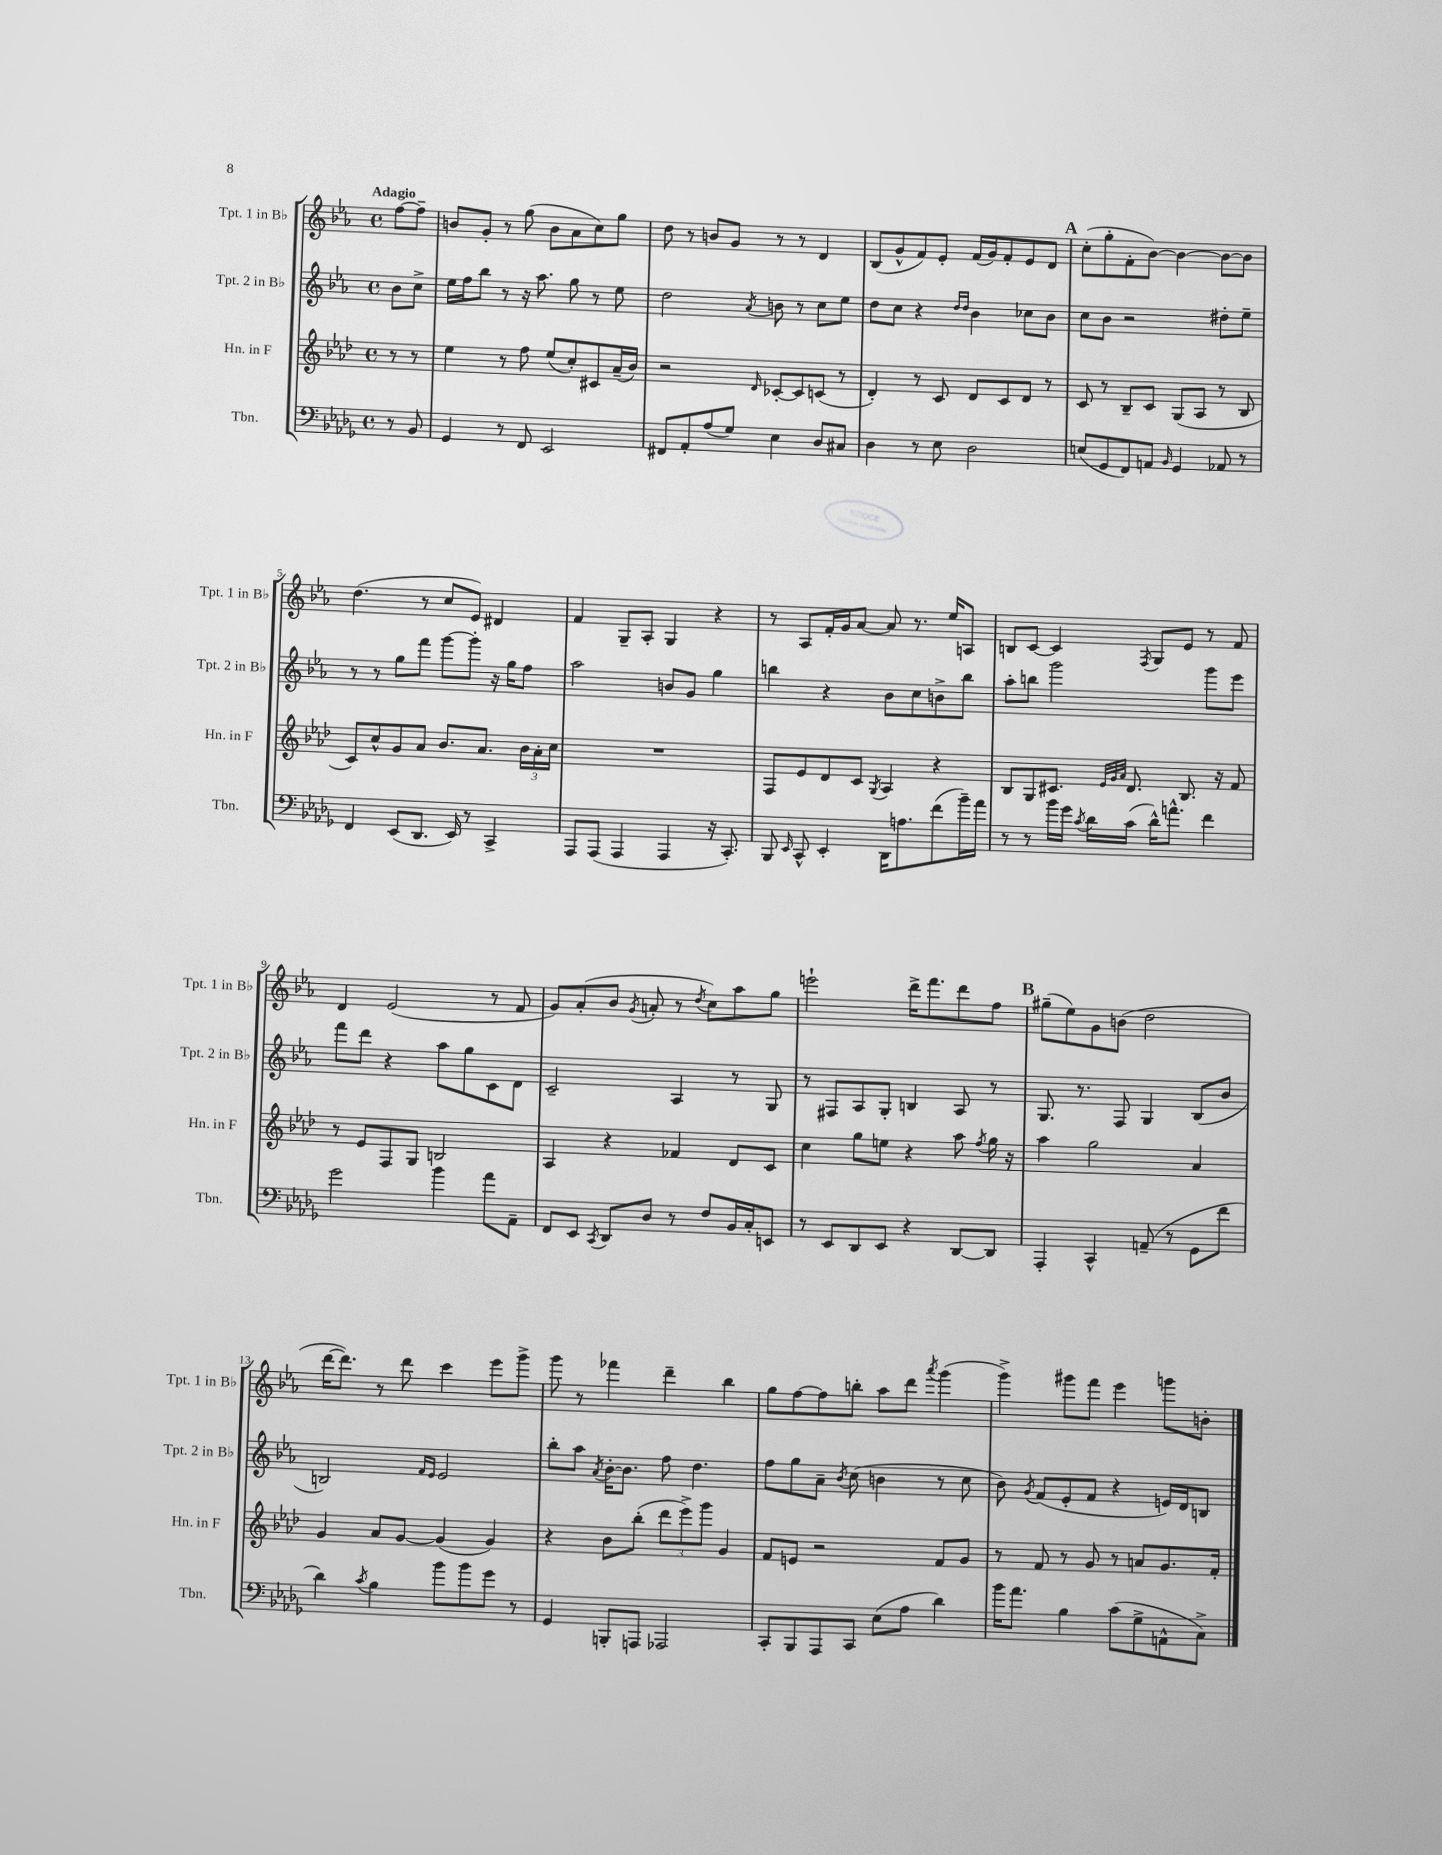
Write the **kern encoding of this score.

**kern	**kern	**kern	**kern
*part4	*part3	*part2	*part1
*staff4	*staff3	*staff2	*staff1
*I"Tbn.	*I"Hn. in F	*I"Tpt. 2 in B♭	*I"Tpt. 1 in B♭
*I'Tbn.	*I'Hn. in F	*I'Tpt. 2 in B♭	*I'Tpt. 1 in B♭
*clefF4	*clefG2	*clefG2	*clefG2
*k[b-e-a-d-g-]	*k[b-e-a-d-]	*k[b-e-a-]	*k[b-e-a-]
*M4/4	*M4/4	*M4/4	*M4/4
*met(c)	*met(c)	*met(c)	*met(c)
=	=	=	=
!	!	!	!LO:TX:a:B:t=Adagio
8r	8r	8b-\L	[8ff\L
8BB-/	8r	8cc^\J	8ff~\J]
=1	=1	=1	=1
4GG-/	4ee-\	16ee-\LL	8bn/L
.	.	16ff\J	.
.	.	8bb-\J	8g'/J
8r	8r	8r	8r
8FF/	8ff\	16r	(8gg\
.	.	8.aa-\	.
2EE-/	(8ee-/L	.	8b\L
.	8cc'/)	8gg\	8a-\
.	8c#X/	8r	8cc\)
.	(16a-~/L	8ee-\	8gg\J
.	16b-/JJ)	.	.
=2	=2	=2	=2
8FF#X/L	2r	2dd\	8dd\
8AA-'/	.	.	8r
(8A-/	.	.	8bn/L
8G-/J)	.	.	8g/J
.	16qqd-/	8qa-/	.
4E-\	[8c-X'/L	8bn\	8r
.	8c-/]	8r	8r
8D-/L	(8cn/J	8cc\L	4d/
8C#X/J	8r	8ee-\J	.
=3	=3	=3	=3
4D-\	4d-'/)	8dd\L	(8B-/L
.	.	8cc\J	8g^^/
8r	8r	4r	8f/)
8E-\	8c/	.	8e-'/J
.	.	16qqdd/LL	.
.	.	16qqdd/JJ	.
2D-\	8d-/L	4b-\	(16f/LL
.	.	.	16g/J)
.	8c/	.	8f'/
.	8d-/J	8cc-X\L	8e-/
.	8r	8b-\J	8d/J
!!LO:REH:place=s1:t=A
=4	=4	=4	=4
(8En/L	8c/	8cc\L	(8cc'\L
8GG-/	8r	8b-\J	8gg'\
8FF/)	8B-~/L	2r	8f'\
8AAn/J	8c/J	.	[8b-\J)
16qqBB-/	.	.	.
4GG-/	(8G/L	.	4b-\_
.	8A-/J	.	.
8AA-X/	8r	8dd#X'\L	8b-\L_
8r	8B-/	8ee-~\J	8b-\J]
!!LO:LB:g=z
=5	=5	=5	=5
4FF/	8c/L)	8r	(4.dd\
.	8cc^^/	8r	.
(8EE-/L	8g/	8gg\L	.
8.DD-/J	8a-/J	8fff\J	8r
.	8.b-/L	[8ggg\L	8cc/L
16EE-/)	.	.	.
8r	.	8ggg'\J]	8e-/J)
.	8.a-/J	.	.
4CC^/	.	16r	4d#X/
.	.	16gg\KL	.
.	24b-\LL	8ff\J	.
.	24a-'\	.	.
.	24cc\JJ	.	.
=6	=6	=6	=6
8AAA-/L	1r	2aa-\	4f/
(8AAA-/J	.	.	.
4AAA-/	.	.	8G~/L
.	.	.	8A-'/J
4AAA-/	.	8bn/L	4G/
.	.	8g/J	.
16r	.	4gg\	4r
8.CC'/)	.	.	.
=7	=7	=7	=7
8BBB-/	8F/L	4bbn\	8r
16qqEE-/	.	.	.
8CC^^/	8e-/	.	8A-/L
4EE-'/	8d-/	4r	16f'/L
.	.	.	16g/J
.	8c/J	.	[8a-/J
.	8qG/	.	.
16DD-\KL	4A-/	8b-\L	8a-/]
8.An\	.	.	.
.	.	8cc\	8.r
(8f\	4r	8bn^\	.
.	.	.	16ee-/KL
16b-~\L)	.	8bb\J	8An/J
16a-\JJ	.	.	.
=8	=8	=8	=8
8r	8B-/L	8aa-'\L	8Bn/L
8r	8G/	8bbn\J	[8c/J
16b-\LL	8.c#X/J	2ggg\	4c/]
16g-\JJ	.	.	.
8qc/	.	.	.
16d-\LL	.	.	.
.	32qqe-/LLL	.	.
.	32qqg/	.	.
.	32qqa-/JJJ	.	.
(16c\JJ	8.d-/	.	.
.	.	.	8qF/
16d-^^\KL)	.	.	8G/L
8.an^^\J	.	.	.
.	8.B-/	.	8e-/J
4f\	.	8ggg\L	8r
.	16r	.	.
.	8f/	8eee-\J	8f/
!!LO:LB:g=z
=9	=9	=9	=9
2g-\	8r	8fff\L	4d/
.	8e-/L	8ddd\J	.
.	8F/	4r	(2e-/
.	8G/J	.	.
4b-\	2Bn/	8aa-\L	.
.	.	8gg\	.
8a-\L	.	8c\	8r
8AA-~\J	.	8d\J	8f/
=10	=10	=10	=10
8FF/L	4A-/	2c~/	8g/L)
8EE-/J	.	.	(8a-'/
8qCC/	.	.	.
8DD-/L	4r	.	8b-/J
.	.	.	8qg/
8D-/J	.	.	8an'/
8r	4f-X/	4A-/	8r
.	.	.	8qdd/
8F/L	.	.	8cc\L)
16BB-/L	8d-/L	8r	8aa-\
16C'/J	.	.	.
8EEn/J	8c/J	8G/	8gg\J
=11	=11	=11	=11
8r	4cc\	8r	2eeen`\
8EE-/L	.	8F#X/L	.
8DD-/	8gg\L	8A-/	.
8EE-/J	8een\J	8G'/J	.
4r	4r	4Bn/	16ddd^\KL
.	.	.	8.fff\
[8DD-/L	8aa-\	8A-/	8ddd\
.	8qff/	.	.
8DD-/J]	16gg\	8r	8ff\J
.	16r	.	.
!!LO:REH:place=s1:t=B
=12	=12	=12	=12
4AAA-'/	4aa-\	8.G/	(8gg#X~\L
.	.	.	8ee-\)
.	.	8.r	.
4CC^^/	2gg\	.	8g\
.	.	8F/	(8bn\J
(8AAn~/	.	4G/	2dd\
8r	.	.	.
8GG-\L	4a-/	(8B-/L	.
8f\J	.	8b-/J	.
!!LO:LB:g=z
=13	=13	=13	=13
4d-\)	4g/	2Bn/)	[16ddd\KL
.	.	.	8.ddd\J])
8qc/	.	.	.
4B-\	8a-/L	.	8r
.	[8g/J	.	8ddd\
.	.	16qqf/LL	.
.	.	16qqe-/JJ	.
8b-\L	(4g/]	2e-/	4ccc\
8b-\	.	.	.
8g-\J	4g/)	.	8eee-\L
8r	.	.	8ggg^\J
=14	=14	=14	=14
4GG-/	4r	8bb-'\L	8ggg\
.	.	8aa-\J	8r
.	.	8qa-/	.
8BBBn'/L	8b-\L	[16b-'\KL	4fff-X\
.	.	8.b-\J]	.
8AAAn/J	(8bb-'\J	.	.
2AAA-X/	12ddd-\L	8ff\	4ddd~\
.	12eee-^\)	.	.
.	.	4.dd\	.
.	12ggg\J	.	.
.	4g/	.	4bb-\
=15	=15	=15	=15
8CC'/L	8f/L	8ff\L	8gg\L
8BBB-/	8en/J	8gg\	[8ff\
8AAA-/	2r	8a-~\J	8ff\]
.	.	8qb-/	.
8CC/J	.	(8cc\	8bbn'\J
(8E-\L	.	4bn\	8aa-\L
8A-\J	.	.	8ddd\J
.	.	.	8qaaa-/
4d-\)	8f/L	8r	(4ggg\
.	8g/J	8cc\	.
=16	=16	=16	=16
16b-\KL	8r	8b-\)	4ggg^\)
8.a-\J	.	.	.
.	.	8qg/	.
.	8f/	(8f/L	.
4B-\	8r	8e-'/	8ggg#X\L
.	8g/	8f/J	8fff\J
(8c\L	8r	4r	4eee-\
8G-^\	8an/L	.	.
8AAn^^\	8.g/	16en/LL)	8gggn\L
.	.	16d/J	.
8C^\J)	.	8Bn/J	8bn'\J
.	16f'/Jk	.	.
==	==	==	==
*-	*-	*-	*-
